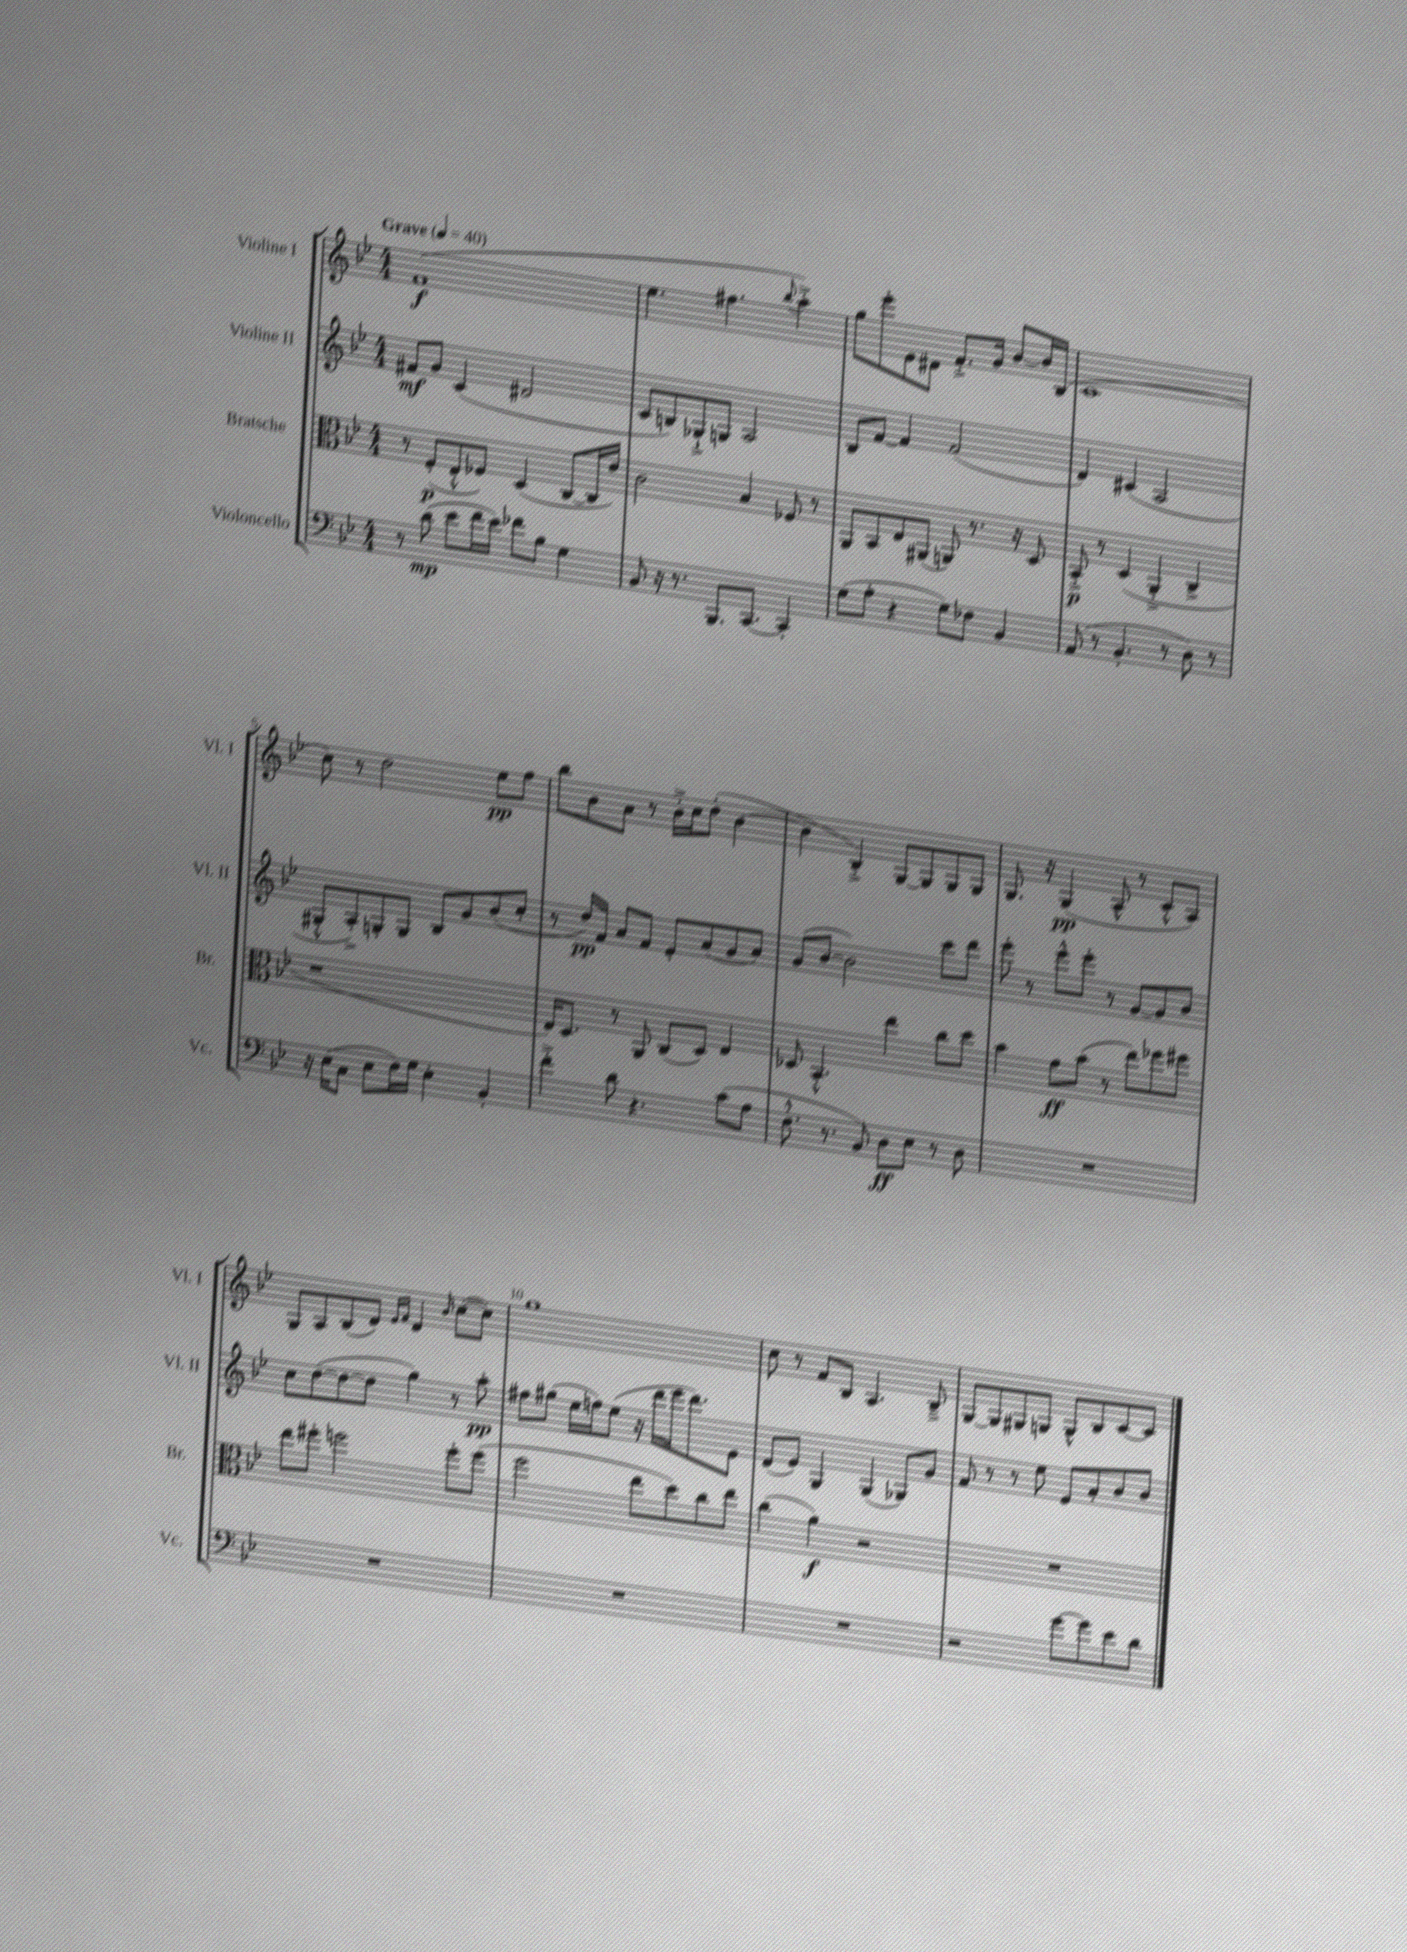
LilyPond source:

<<
\new StaffGroup <<
\new Staff = "s0" \with { instrumentName = "Violine I" shortInstrumentName = "Vl. I" } {
    \clef treble \key bes \major \numericTimeSignature \time 4/4 \tempo "Grave" 4 = 40
    f'1\f( |
    ees''4. fis''4. \appoggiatura { bes''8 } a''4-.->) |
    g''8 ees'''8-. ees'8 dis'8 f'8.-.-> g'16 bes'8~ bes'16 bes16( |
    c'1 |
    c''8) r8 d''2 ees''8\pp f''8 |
    bes''8 bes'8 a'8 r8 bes'16-.-> c''16 d''8-.( bes'4~ |
    bes'4 bes4-.->) g8~ g8 g8 g8 |
    g8. r16 g4\pp( a8-^ r8 c'8-.-^ a8) |
    g8 a8 bes8( d'8) \grace { ees'16 f'16 } d'4 \grace { bes'16 } c''8~( c''8) |
    g''1 |
    c''8 r8 f'8 bes8 a4. bes8---> |
    g8~ g8 gis8 g8 g8-^ bes8 c'8~ c'8 \bar "|." |
}
\new Staff = "s1" \with { instrumentName = "Violine II" shortInstrumentName = "Vl. II" } {
    \clef treble \key bes \major \numericTimeSignature \time 4/4
    fis'8\mf g'8 c'4( dis'2 |
    c'8 b8) ges8-!-> g8 a2 |
    bes8 f'8~ f'4 f'2( |
    d'4) cis'4( a2 |
    gis8-.-^ a8-.->) g8-. g8 bes8 g'8 bes'8( c''8-. |
    r8 d''16\pp) f'16 a'8 f'8 ees'8-. a'8( g'8 a'8) |
    g'8( bes'8~ bes'2) c'''8 d'''8 |
    ees'''8-. r8 ees'''8-^ ees'''8-. r8 g'8~ g'8 bes'8 |
    c''8 d''8~( d''8~ d''8 g''4) r8 a''8-.\pp |
    fis''8 gis''8( ees''16 f''16) ees''8( r16 d'''16 ees'''16 d'''8.) ees'8 |
    d'8( ees'8) g4 g4( ges8) g'8 |
    f'8 r8 r8 ees''8 ees'8 a'8-. bes'8 bes'8 \bar "|." |
}
\new Staff = "s2" \with { instrumentName = "Bratsche" shortInstrumentName = "Br." } {
    \clef alto \key bes \major \numericTimeSignature \time 4/4
    r8 f8-.\p( ees8-.-^ fes8) d4( c8~ c16 ees'16) |
    c'2 bes4 fes8 r8 |
    a,8 bes,8 ees8 ais,8( a,8) r8. r16 d8 |
    bes,8-.->\p r8 d4( a,4-.-> c4-> |
    r1 |
    ees16) d8. r8 a,8 c8( d8) ees4 |
    des8 bes,4.-.-^ ees''4 c''8 d''8 |
    bes'4 g'8\ff bes'8( r8 ees''8) fes''8 fis''8 |
    ees''8 fis''8-. f''2 f''8-. f''8( |
    f''2 ees''8 d''8) c''8 ees''8 |
    c''4( a'4\f) r2 |
    R1 \bar "|." |
}
\new Staff = "s3" \with { instrumentName = "Violoncello" shortInstrumentName = "Vc." } {
    \clef bass \key bes \major \numericTimeSignature \time 4/4
    r8 d'8\mp( ees'8 f'16 ees'16) fes'8 bes8 g4 |
    bes,8 r16 r8. bes,,8. c,8.~ c,4-. |
    g8( a8-. r4 g8) fes8 bes,4 |
    a,8( r8 bes,4.-. r8 d8) r8 |
    r16 ees16( c8 ees8 f16) g16 ees4-. bes,4-. |
    f'4-.-> d'8 r4. c'8( a8 |
    f8.-.-^ r8. bes,8) d8\ff ees8 r8 d8 |
    R1 |
    R1 |
    R1 |
    R1 |
    r2 g'8~ g'8 ees'8 d'8 \bar "|." |
}
>>
>>
\layout { \context { \Score \override BarNumber.break-visibility = ##(#f #t #t) barNumberVisibility = #(every-nth-bar-number-visible 5) } }
